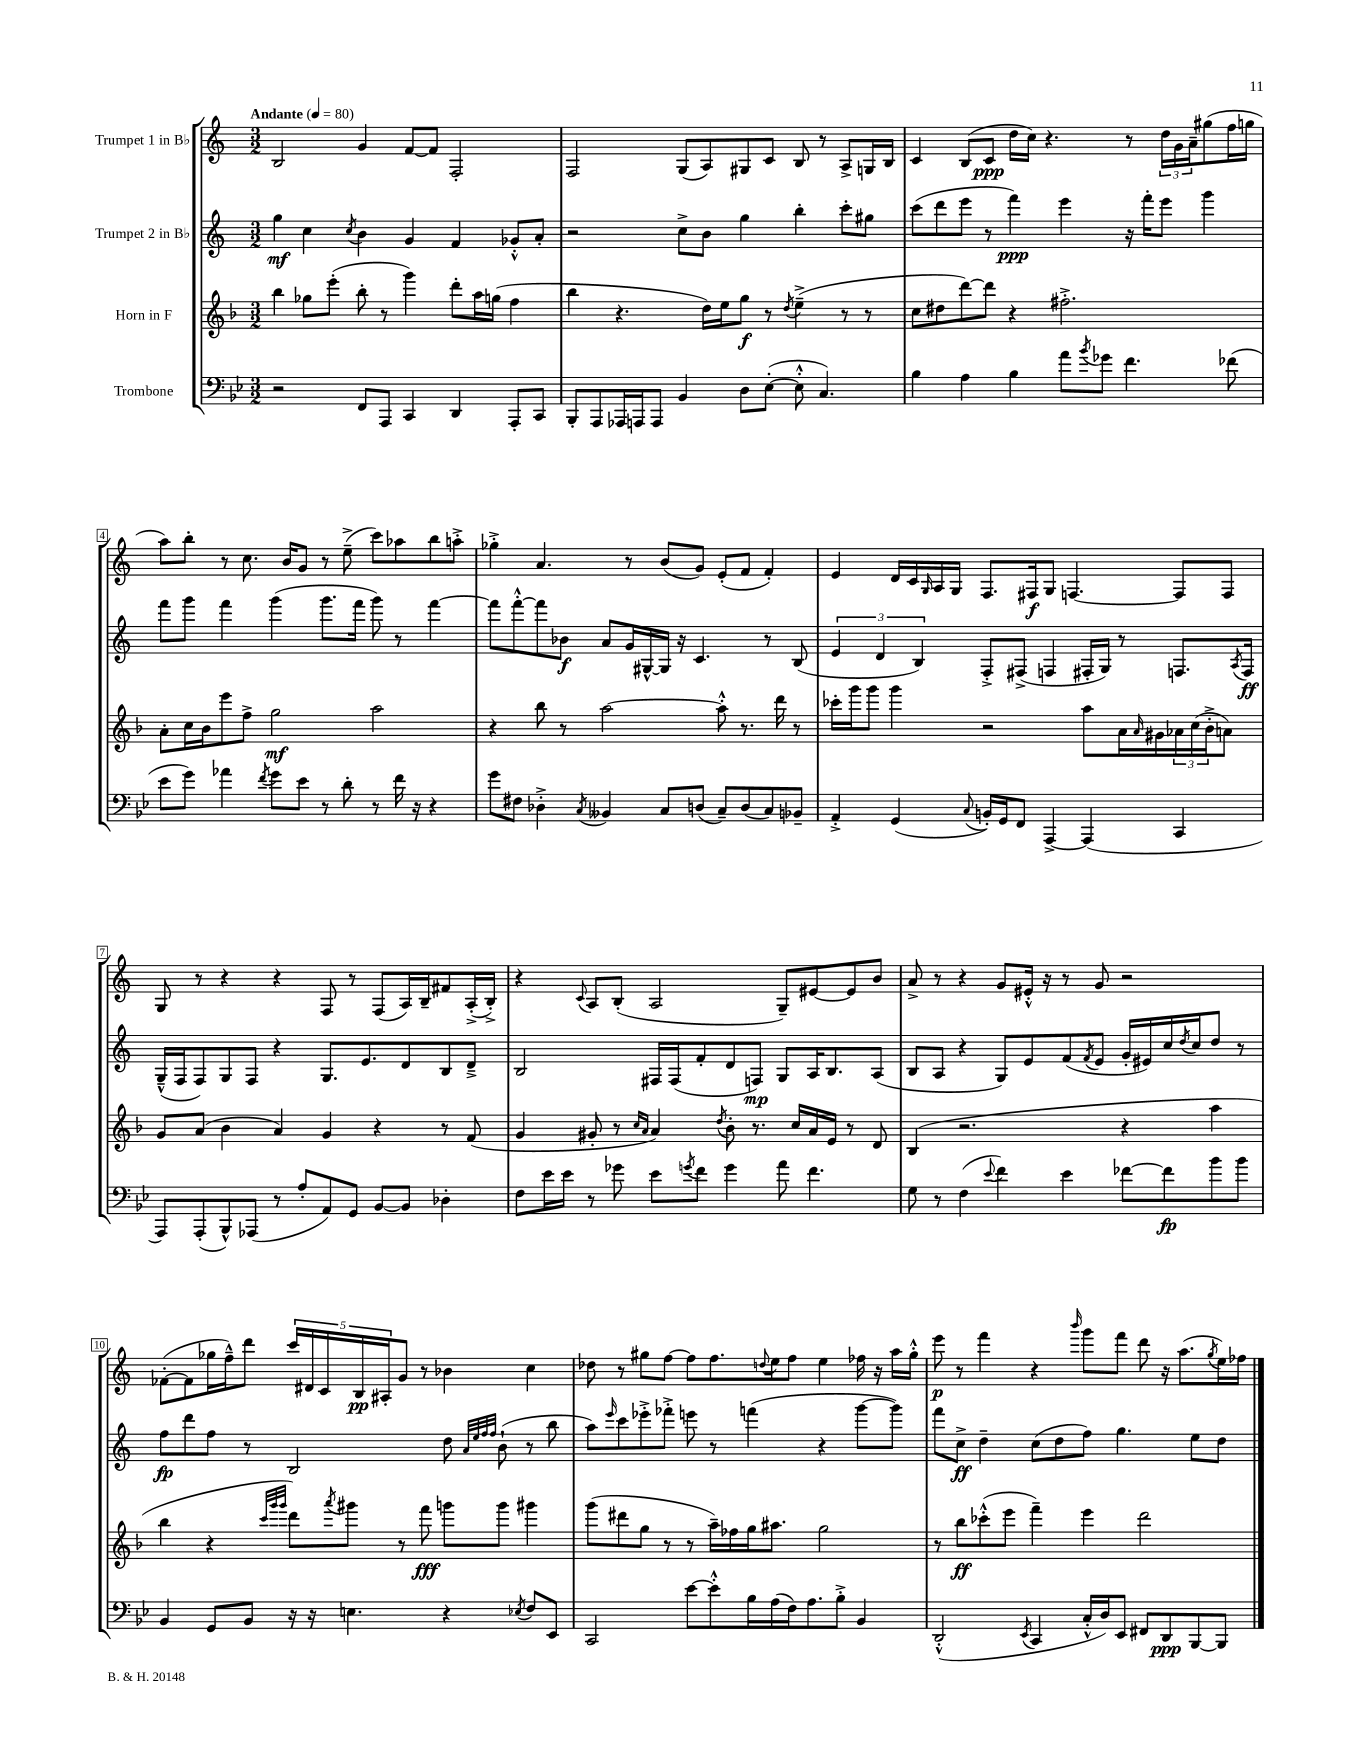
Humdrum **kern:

**kern	**kern	**kern	**kern
*staff4	*staff3	*staff2	*staff1
*clefF4	*clefG2	*clefG2	*clefG2
*k[b-e-]	*k[b-]	*k[]	*k[]
*M3/2	*M3/2	*M3/2	*M3/2
*MM80	*MM80	*MM80	*MM80
2r	4bb-	4gg	2B
.	8gg-	4cc	.
.	(8eee'	.	.
.	.	8qcc	.
8FF	8bb-'	4b	4g
8AAA	8r	.	.
4CC	4ggg)	4g	[8f
.	.	.	8f]
4DD	8ddd'	4f	2F'
.	16aa	.	.
.	(16gg	.	.
8AAA'	4ff	8g-'^^	.
8CC	.	8a'	.
=	=	=	=
8BBB-'	4bb-	2r	2F
8AAA	.	.	.
16AAA-	4.r	.	.
16AAA	.	.	.
8AAA	.	.	.
4BB-	.	8cc^	(8G
.	16dd)	8b	8A)
.	16ee	.	.
8D	8gg	4gg	8G#
([8E-'	8r	.	8c
.	8qdd	.	.
8E-'^^]	(4ee~^	4bb'	8B
4.C)	.	.	8r
.	8r	8ccc'	8A^
.	8r	8gg#	16G
.	.	.	16B
=	=	=	=
4B-	8cc	(8ccc	4c
.	8dd#	8ddd	.
4A	[8ddd)	8eee	(8B
.	8ddd]	8r	8c
4B-	4r	4fff)	16dd
.	.	.	16cc)
.	.	.	4.r
8a	2.ff#'^	4eee	.
8qb-	.	.	.
8g-	.	.	.
4.f	.	16r	8r
.	.	16fff'	.
.	.	8eee	24dd
.	.	.	24g
.	.	.	24a~
.	.	4ggg	(8gg#
(8f-	.	.	16ff
.	.	.	16gg
=	=	=	=
8e-	8a'	8fff	8aa)
8g)	16cc	8ggg	8bb'
.	16b-	.	.
4a-	8eee	4fff	8r
.	8ff^	.	8.cc
8qf	.	.	.
8g	2gg	(4ggg	.
.	.	.	16b
8e-	.	.	8g
8r	.	8.ggg	8r
8d'	.	.	(8ee~^
.	.	16fff	.
8r	2aa	8ggg)	8ccc)
16f	.	8r	8aa-
16r	.	.	.
4r	.	[4fff	8bb
.	.	.	8aa'^
=	=	=	=
8g	4r	8fff]	4gg-'^
8F#	.	[8fff'^^	.
4D-'^	8bb-	8fff]	4.a
.	8r	8b-	.
8qC	.	.	.
4BB--	[2aa	8a	.
.	.	16g	8r
.	.	[16G#^^	.
8C	.	16G#]	(8b
.	.	16r	.
(8D	.	4.c	8g)
8C~)	8aa'^^]	.	(8e'
(8D	8.r	.	8f
8C)	.	8r	4f')
.	16ddd	.	.
8BB-~	8r	(8B	.
=	=	=	=
4AA'^	16ccc-'	6e	4e
.	16ggg	.	.
.	8ggg	.	.
.	.	6d	.
(4GG	4ggg	.	16d
.	.	.	16c
.	.	6B)	.
.	.	.	16qqG
.	.	.	16A
.	.	.	16G
8qqC	.	.	.
16BB')	2r	8F'^	8.F
16GG	.	.	.
8FF	.	(8F#^	.
.	.	.	16F#
[4AAA^	.	4F	8G
.	.	.	[4.F
(4AAA]	8aa	16F#'	.
.	.	16G)	.
.	16a	8r	.
.	16qqa	.	.
.	16g#	.	.
4CC	24a-	8.F	8F]
.	(24cc	.	.
.	24b-'^	.	.
.	8a)	.	8F
.	.	8qA	.
.	.	16F	.
=	=	=	=
8AAA)	8g	(16G~^^	8G
.	.	16F	.
(8AAA'	(8a	8F)	8r
8BBB-^^)	4b-	8G	4r
(8AAA-	.	8F	.
8r	4a)	4r	4r
8A'	.	.	.
8AA)	4g	8.G	8F
8GG	.	.	8r
.	.	8.e	.
[8BB-	4r	.	(8F
8BB-]	.	8d	16A)
.	.	.	16B~
4D-'	8r	8B	8f#
.	(8f	8d~^	(16A'^
.	.	.	16B'^)
=	=	=	=
8F	4g	2B	4r
16e-	.	.	.
16e-	.	.	.
.	.	.	8qqc
8r	8g#'	.	8A
8g-	8r	.	(8B'
.	16qqcc	.	.
.	16qqa	.	.
8e-	4a)	16F#	2A
.	.	(16F#	.
8qg	.	.	.
8f	.	8f'	.
.	8qdd	.	.
4g	8b-'	8d	.
.	8.r	8F)	.
8a	.	8G	8G~)
.	16cc	.	.
4.f	16a	16A	[8e#
.	16e	8.B	.
.	8r	.	8e#]
.	8d	(8A	8b
=	=	=	=
8G	(4B-	8B	8a^
8r	.	8A	8r
(4F	2.r	4r	4r
8qqe-	.	.	.
4f)	.	8G)	8g
.	.	8e	16e#'^^
.	.	.	16r
4e-	.	(8f	8r
.	.	8qf	.
.	.	8e	8g
[8f-	4r	16g'	2r
.	.	16e#)	.
8f-]	.	16cc	.
.	.	8qdd	.
.	.	16cc	.
8b-	4aa	8dd	.
8b-	.	8r	.
=	=	=	=
4BB-	4bb-	8ff	([8f-'
.	.	8ddd	8f-]
8GG	4r	8ff	16gg-
.	.	.	16ff~^^)
8BB-	.	8r	8ddd
.	32qqccc	.	.
.	32qqggg	.	.
.	32qqggg	.	.
16r	8ddd)	2B	20ccc
.	.	.	20d#
16r	.	.	.
.	.	.	20c
.	8qaaa	.	.
4.E	8ggg#	.	.
.	.	.	20B
.	.	.	20A#'
.	8r	.	8g
.	8fff	.	8r
4r	8ggg	8dd	4b-
.	.	32qqa	.
.	.	32qqee	.
.	.	32qqff	.
.	.	32qqff	.
.	8ggg	(8b`	.
8qE-	.	.	.
8F	4ggg#	8r	4cc
8EE-	.	8bb	.
=	=	=	=
2CC	(8ggg	8aa)	8dd-
.	.	16qqeee	.
.	8ddd#	8ccc	8r
.	8gg	8eee-'^	8gg#
.	8r	8fff-'^	[8ff
[8e-	8r	8eee	8ff]
8e-'^^]	16aa~)	8r	8.ff
.	16ff-	.	.
16B-	16gg	(4fff	.
.	.	.	8qqdd
(16A	8.aa#	.	16ee
16F)	.	.	8ff
8.A	.	.	.
.	2gg	4r	4ee
8B-'^	.	.	.
4BB-	.	[8ggg	16ff-
.	.	.	16r
.	.	8ggg])	16aa
.	.	.	16gg#'^^
=	=	=	=
(2DD'^^	8r	8fff	8eee
.	8bb-	8cc^	8r
.	(8ccc-'^^	4dd~	4fff
.	8eee	.	.
8qEE-	.	.	.
4CC	4fff~)	(8cc	4r
.	.	8dd	.
.	.	.	16qqbbb
16C'^^	4eee	8ff)	8ggg
16D)	.	.	.
8EE-	.	4.gg	8fff
8FF#	2ddd	.	8ddd
8DD	.	.	16r
.	.	.	(8.aa
[8BBB-	.	8ee	.
.	.	.	8qgg
8BBB-]	.	8dd	16ee)
.	.	.	16ff-
==	==	==	==
*-	*-	*-	*-
